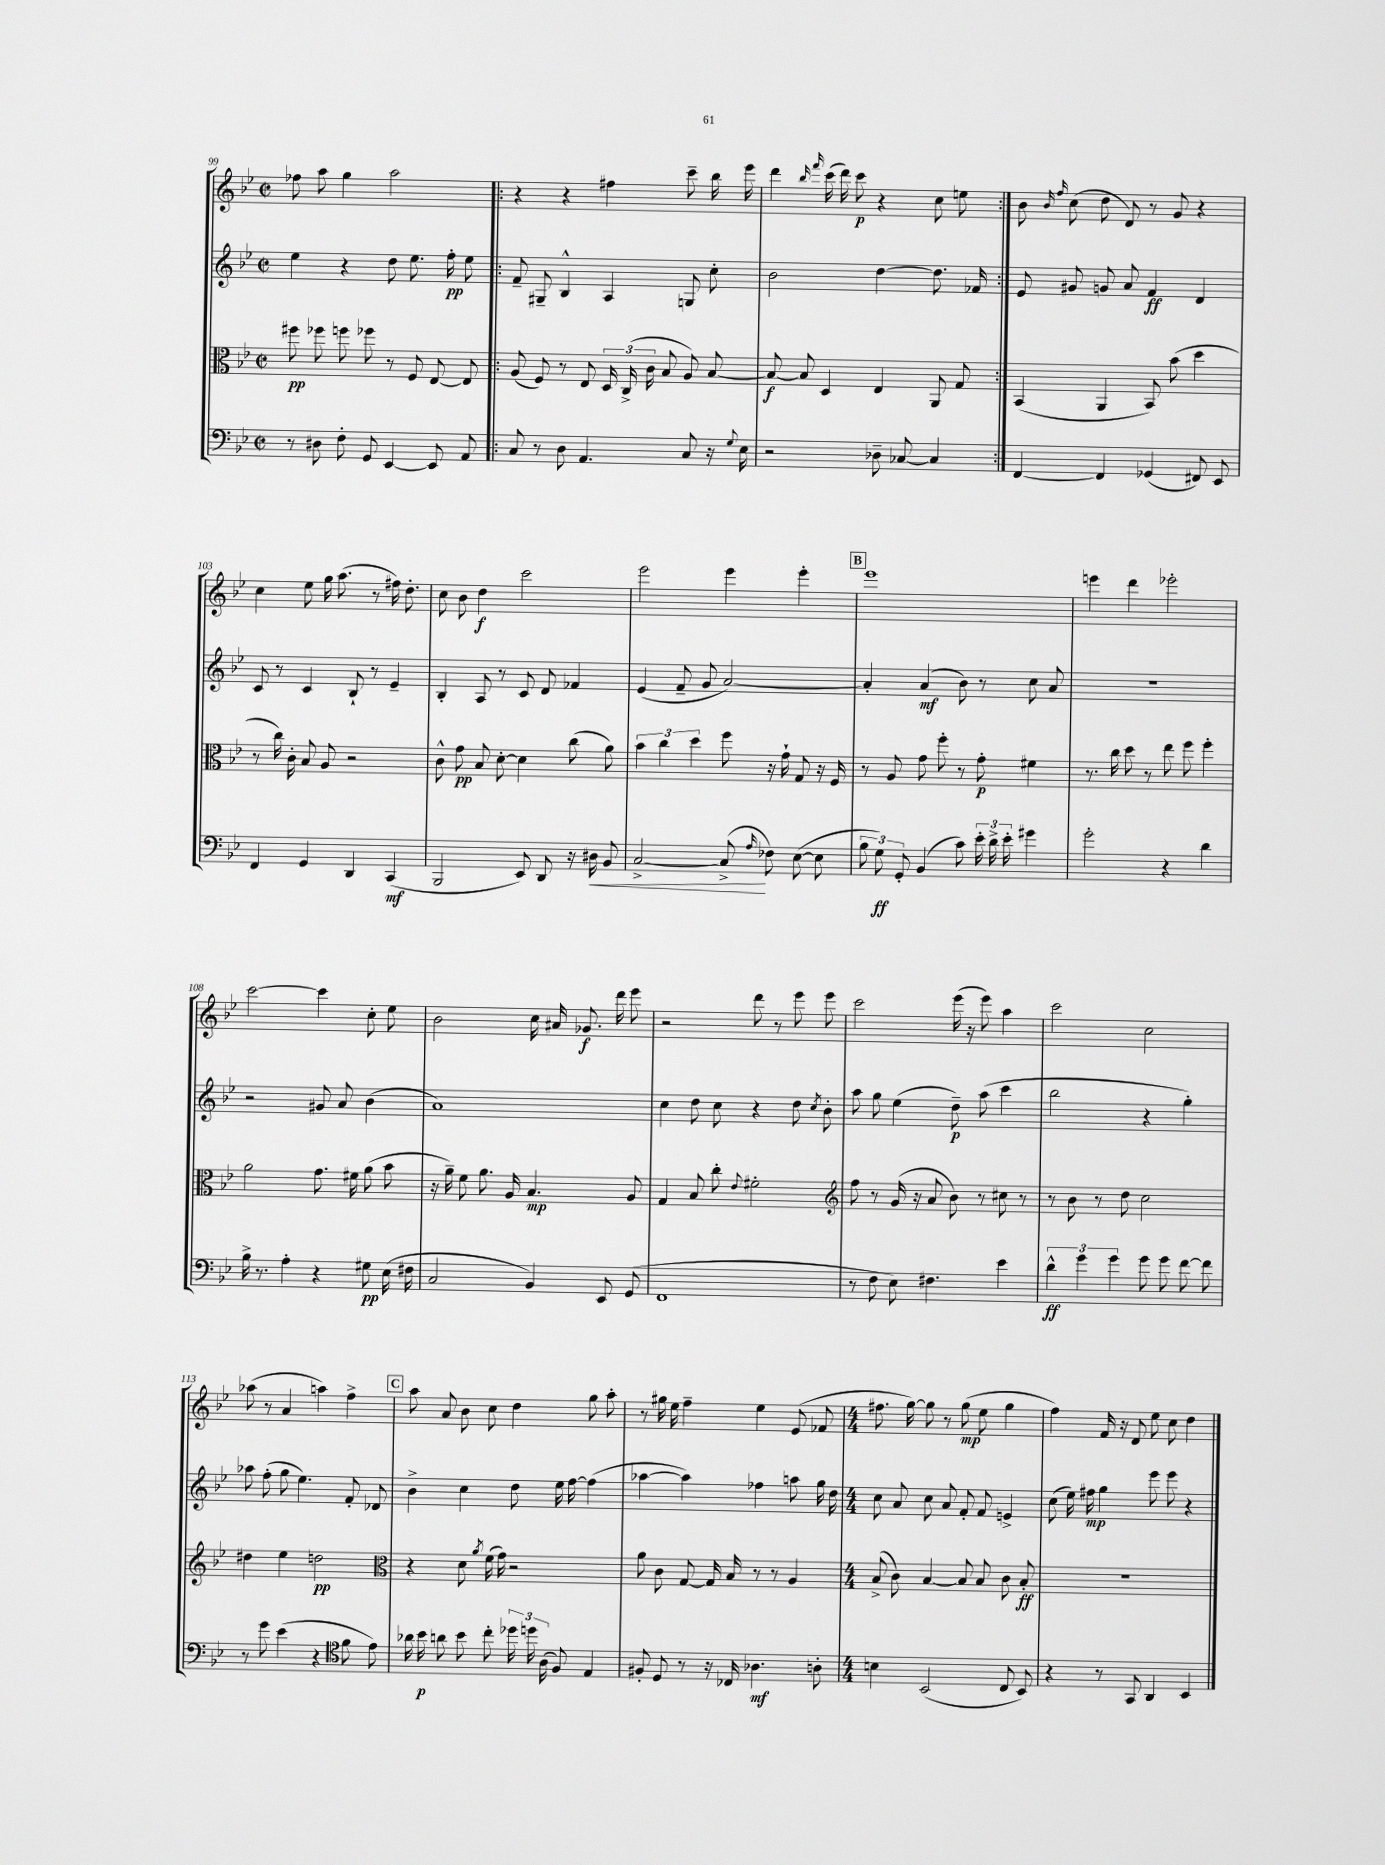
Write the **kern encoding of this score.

**kern	**kern	**kern	**kern
*staff4	*staff3	*staff2	*staff1
*clefF4	*clefC3	*clefG2	*clefG2
*k[b-e-]	*k[b-e-]	*k[b-e-]	*k[b-e-]
*M2/2	*M2/2	*M2/2	*M2/2
*met(c|)	*met(c|)	*met(c|)	*met(c|)
8r	8ff#	4ee-	8ff-
8D#	8ff-	.	8aa
8F'	8ff	4r	4gg
8GG	8ff-	.	.
[4EE-	8r	8dd	2aa
.	8F	8.ee-	.
8EE-]	[8E-	.	.
.	.	16ff'	.
8AA	8E-]	8ee-	.
=!|:	=!|:	=!|:	=!|:
8C	(8A	8f~	4r
8r	8F)	8G#~	.
8D	8r	4B-^^	4r
4.AA	8E-	.	.
.	24D	4A	4ff#
.	(24C^	.	.
.	24c	.	.
.	8B-	.	.
8C	8A)	8G	8ccc~
16r	[8B-	8cc'	16bb-
8qqG	.	.	.
16E-	.	.	16eee-
=	=	=	=
2r	8B-_	2b-	4ddd
.	8B-]	.	.
.	.	.	16qqbb-
.	.	.	16qqfff
.	4D	.	(16ccc
.	.	.	16ddd)
.	.	.	8ccc
8D-~	4E-	[4dd	4r
[8C-	.	.	.
4C-]	8AA	8.dd]	8cc
.	8G	.	8ee
.	.	16f-	.
=:|!	=:|!	=:|!	=:|!
[4FF	(4BB-	8e-	8b-
.	.	.	16qqb-
.	.	.	16qqff
.	.	8g#	(8cc
4FF]	4AA	8g	8dd
.	.	8a	8d)
(4GG-	8BB-)	4f	8r
.	(8b-	.	8g
8FF#)	4dd	4d	4r
8EE-	.	.	.
=	=	=	=
4FF	8r	8c	4cc
.	16cc)	8r	.
.	16c'	.	.
4GG	8B-	4c	8ee-
.	8A	.	16gg
.	.	.	(8.aa
4DD	2r	8B-`	.
.	.	8r	8r
(4CC	.	4e-~	16ff#)
.	.	.	8.dd'
=	=	=	=
2BBB-	8c^^	4B-'	8cc
.	8g	.	8b-
.	8B-	8A	4dd
.	[8d'	8r	.
8EE-)	4d]	8c	2ccc
8DD	.	8d	.
16r	(8cc	4f-	.
16D#	.	.	.
8BB-	8a)	.	.
=	=	=	=
[2C^	6b-	(4e-	2eee-
.	6cc	.	.
.	.	8f~	.
.	6dd	.	.
.	.	8g	.
(8C^]	8ff	[2a)	4eee-
16qqA	.	.	.
8F-)	16r	.	.
.	16g`	.	.
([8E-	8G	.	4eee-'
8E-]	16r	.	.
.	16F	.	.
=	=	=	=
12B-	8r	4a']	1eee-
12G)	.	.	.
.	8A	.	.
12GG'	.	.	.
(4BB-	8g	(4a	.
.	8ff'	.	.
8c)	8r	8b-)	.
24e-'	8g'	8r	.
24d^	.	.	.
24e-'	.	.	.
4g#	4f#	8cc	.
.	.	8a	.
=	=	=	=
2g'	8.r	1r	4eee
.	16cc	.	.
.	8dd	.	4ddd
.	8r	.	.
4r	8ee-	.	2eee-'
.	8ff	.	.
4d	4ff'	.	.
=	=	=	=
16B-^	2a	2r	[2ccc
8.r	.	.	.
4A'	.	.	.
4r	8.g	8g#	4ccc]
.	.	8a	.
.	16f#	.	.
8G#	(8a	(4b-	8cc'
(16E-	8b-	.	8ee-
16F#	.	.	.
=	=	=	=
2C	16r	1a)	2b-
.	16a~)	.	.
.	8f	.	.
.	8.a	.	.
.	16A	.	.
4BB-)	4.B-	.	16cc
.	.	.	16a#
.	.	.	8.g-
8EE-	.	.	.
.	.	.	16ddd
(8GG	8A	.	8eee-
=	=	=	=
1FF	4G	4cc	2r
.	8B-	8dd	.
.	8cc'	8cc	.
.	8qqe-	.	.
.	2f#'	4r	8ddd
.	.	.	8r
.	.	8dd	8eee-
.	.	8qcc	.
.	.	8b-'	8eee-
=	=	=	=
*	*clefG2	*	*
8r	8ff	8aa	2ccc
8F	8r	8gg	.
8E-)	(16g	(4ee-	.
.	16r	.	.
4.F#	8a	.	.
.	8b-)	8dd~)	(16eee-
.	.	.	16r
.	8r	(8aa	8eee-)
4e-	8cc#	4ccc	4aa
.	8r	.	.
=	=	=	=
6d^^	8r	2bb-	2ccc
.	8b-	.	.
6g	.	.	.
.	8r	.	.
6g	.	.	.
.	8dd	.	.
8g	2cc	4r	2cc
8g	.	.	.
[8f	.	4gg')	.
8f]	.	.	.
=	=	=	=
8r	4dd#	8aa-	(8aa-
8g	.	(8ff'	8r
(4e-	4ee-	8gg	4a
.	.	4.ee-)	.
4r	2dd	.	4aa)
8f	.	8f'	4ff^
8e-)	.	8d-	.
=	=	=	=
*clefC4	*clefC3	*	*
16a-	4r	4b-^	8aa
16b-	.	.	.
8a	.	.	8a
8b-	8d	4cc	8b-
.	8qa	.	.
8cc'	(16f	.	8cc
.	16g)	.	.
24dd-	2r	8dd	4dd
24dd	.	.	.
(24A	.	.	.
8F)	.	16ee-	.
.	.	[16ff	.
4E-	.	(4ff]	8gg
.	.	.	8aa'
=	=	=	=
8F#'	8a	[4aa-	8r
8D	8c	.	16gg#
.	.	.	16ee-
8r	[8G	4aa-])	4ff~
16r	16G]	.	.
16C-	16B-	.	.
4.A-	8r	4ff-	4ee-
.	8r	.	.
.	4A	8aa	(8e-
8A'	.	16gg	8f-
.	.	16dd	.
=	=	=	=
*M4/4	*M4/4	*M4/4	*M4/4
4B	(8B-^	8cc	8.ff#
.	8c)	8a	.
.	.	.	[16gg)
(2BB-	[4B-	8cc	8gg]
.	.	8a	8r
.	8B-]	8f'	(8gg
.	8B-	8f	8ee-
8C	8c	4e^	4gg
8BB-)	8B-'	.	.
=	=	=	=
4r	1r	(8cc	4ff)
.	.	16ee-)	.
.	.	16ff#	.
8r	.	4gg	16f
.	.	.	16r
8GG	.	.	8d
4AA	.	8eee-	8ee-
.	.	8eee-	8cc
4BB-	.	4r	4dd
==	==	==	==
*-	*-	*-	*-
